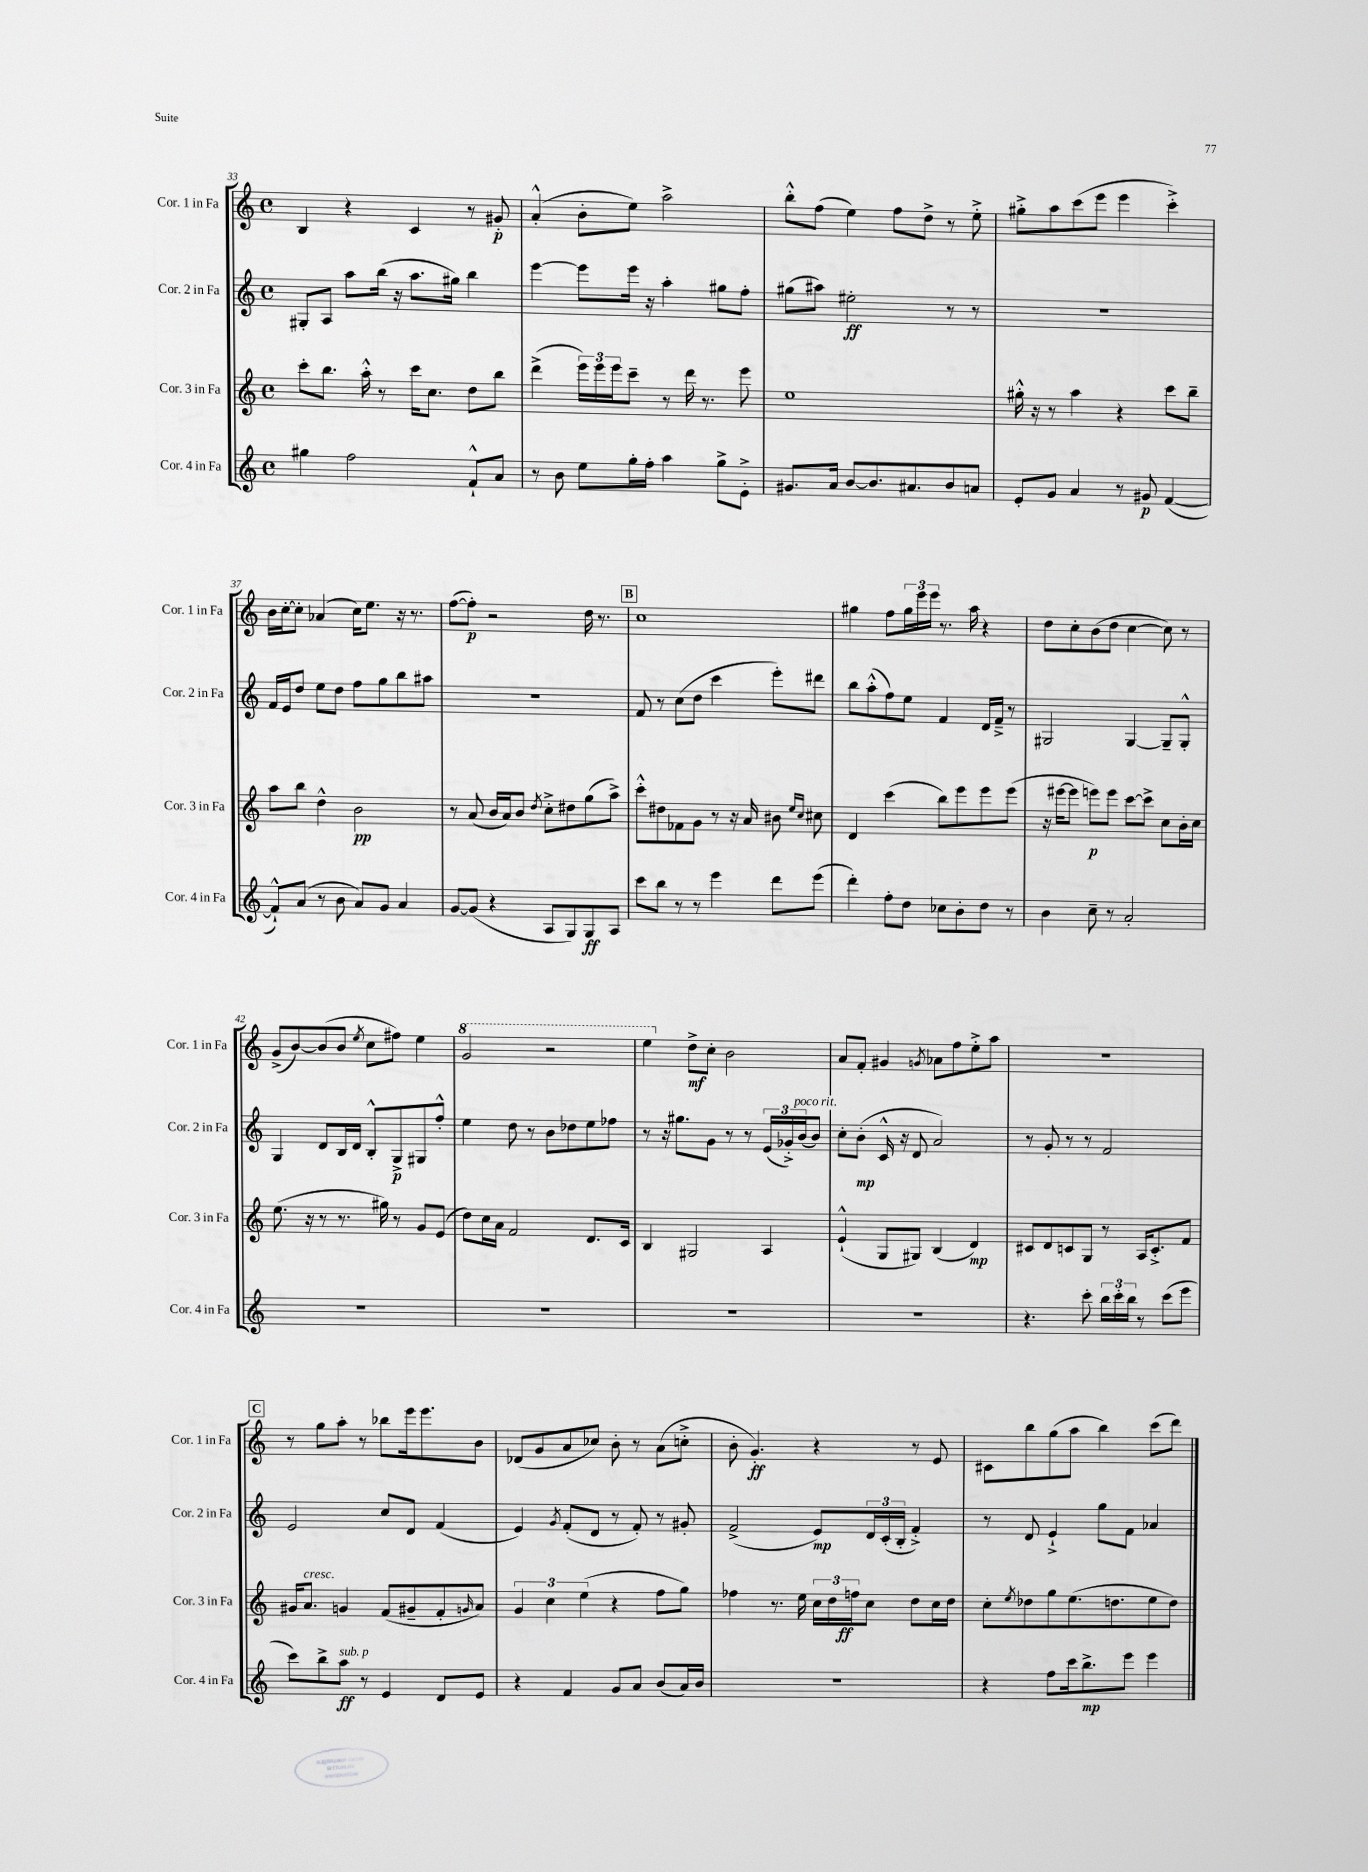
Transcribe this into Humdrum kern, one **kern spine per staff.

**kern	**dynam	**kern	**dynam	**kern	**dynam	**kern	**dynam
*part4	*part4	*part3	*part3	*part2	*part2	*part1	*part1
*staff4	*staff4	*staff3	*staff3	*staff2	*staff2	*staff1	*staff1
*I"Cor. 4 in Fa	*	*I"Cor. 3 in Fa	*	*I"Cor. 2 in Fa	*	*I"Cor. 1 in Fa	*
*I'Cor. 4 in Fa	*	*I'Cor. 3 in Fa	*	*I'Cor. 2 in Fa	*	*I'Cor. 1 in Fa	*
*clefG2	*	*clefG2	*	*clefG2	*	*clefG2	*
*k[]	*	*k[]	*	*k[]	*	*k[]	*
*M4/4	*	*M4/4	*	*M4/4	*	*M4/4	*
*met(c)	*	*met(c)	*	*met(c)	*	*met(c)	*
=33	=33	=33	=33	=33	=33	=33	=33
4gg#X\	.	8ccc'\L	.	8G#X'/L	.	4B/	.
.	.	8.bb\J	.	8A/J	.	.	.
2ff\	.	.	.	8aa\L	.	4r	.
.	.	16aa'^^\	.	.	.	.	.
.	.	8r	.	(16bb\Jk	.	.	.
.	.	.	.	16r	.	.	.
.	.	16ccc\KL	.	8.aa\L	.	4c/	.
.	.	8.cc\J	.	.	.	.	.
.	.	.	.	16gg#X\Jk)	.	.	.
8f`^^/L	.	8dd\L	.	4bb\	.	8r	.
8a/J	.	8bb\J	.	.	.	8g#X'/	p
=34	=34	=34	=34	=34	=34	=34	=34
8r	.	(4ddd^\	.	[4eee\	.	(4a'^^/	.
8b\	.	.	.	.	.	.	.
8ee\L	.	24eee\LL)	.	8eee\L]	.	8b'\L	.
.	.	24eee\	.	.	.	.	.
.	.	24eee\J	.	.	.	.	.
16gg'\L	.	8ccc~\J	.	16eee\Jk	.	8ee\J)	.
16ff'\JJ	.	.	.	16r	.	.	.
4aa\	.	8r	.	4aa'\	.	2aa^\	.
.	.	16ddd\	.	.	.	.	.
.	.	8.r	.	.	.	.	.
8gg^\L	.	.	.	8gg#X\L	.	.	.
8e'^\J	.	8eee\	.	8ff'\J	.	.	.
=35	=35	=35	=35	=35	=35	=35	=35
8.g#X/L	.	1ee	.	(8gg#X\L	.	8bb'^^\L	.
.	.	.	.	8aa#X\J)	.	(8ff\J	.
16a/Jk	.	.	.	.	.	.	.
[8b/L	.	.	.	2ee#X'\	ff	4ee\)	.
8.b/]	.	.	.	.	.	.	.
.	.	.	.	.	.	8ff\L	.
8.a#X/	.	.	.	.	.	.	.
.	.	.	.	.	.	8dd^\J	.
8b/	.	.	.	8r	.	8r	.
8an/J	.	.	.	8r	.	8ee'^\	.
=36	=36	=36	=36	=36	=36	=36	=36
8e'/L	.	16gg#X'^^\	.	1r	.	8gg#X'^\L	.
.	.	16r	.	.	.	.	.
8g/J	.	8r	.	.	.	8aa\	.
4a/	.	4aa\	.	.	.	(8ccc\	.
.	.	.	.	.	.	8eee\J	.
8r	.	4r	.	.	.	4eee\	.
8g#X/	p	.	.	.	.	.	.
([4f/	.	8ccc\L	.	.	.	4ccc'^\)	.
.	.	8bb~\J	.	.	.	.	.
!!LO:LB:g=z
=37	=37	=37	=37	=37	=37	=37	=37
8f`^^/L])	.	8aa\L	.	16f/LL	.	16b\LL	.
.	.	.	.	16e/J	.	[16cc'\J	.
(8a/J	.	8bb\J	.	8dd/J	.	8cc'\J]	.
8r	.	4dd^^\	.	8ee\L	.	(4a-X/	.
8b\	.	.	.	8dd\J	.	.	.
8a/L)	.	2b\	pp	8ff\L	.	16cc\KL)	.
.	.	.	.	.	.	8.ee\J	.
8g/J	.	.	.	8gg\	.	.	.
4a/	.	.	.	8bb\	.	16r	.
.	.	.	.	.	.	8.r	.
.	.	.	.	8aa#X\J	.	.	.
=38	=38	=38	=38	=38	=38	=38	=38
[8g/L	.	8r	.	1r	.	([8ff\L	.
(8g/J]	.	(8a/	.	.	.	8ff'\J])	p
4r	.	16b/LL	.	.	.	2r	.
.	.	16a/J)	.	.	.	.	.
.	.	8b/J	.	.	.	.	.
.	.	8qdd/	.	.	.	.	.
8A/L	.	8cc'^\L	.	.	.	.	.
8G/)	.	8dd#X\	.	.	.	.	.
8G/	ff	(8gg\	.	.	.	16dd\	.
.	.	.	.	.	.	8.r	.
8A/J	.	8aa^\J)	.	.	.	.	.
!!LO:REH:place=s1:t=B
=39	=39	=39	=39	=39	=39	=39	=39
8ccc\L	.	8ccc'^^\L	.	8f/	.	1cc	.
8bb\J	.	8dd#X\	.	8r	.	.	.
8r	.	8f-X\	.	(8cc\L	.	.	.
8r	.	8g\J	.	8dd\J	.	.	.
4eee\	.	8r	.	4ccc\	.	.	.
.	.	16r	.	.	.	.	.
.	.	16a/	.	.	.	.	.
8ddd\L	.	8b#X\	.	8eee'\L)	.	.	.
.	.	16qqee/LL	.	.	.	.	.
.	.	16qqcc/JJ	.	.	.	.	.
(8eee\J	.	8cc#X\	.	8ddd#X\J	.	.	.
=40	=40	=40	=40	=40	=40	=40	=40
4ddd'\)	.	4d/	.	8bb\L	.	4gg#X\	.
.	.	.	.	(8aa'^^\	.	.	.
8ff'\L	.	(4ccc\	.	8ff\)	.	8ff\L	.
8dd\J	.	.	.	8ee\J	.	24gg#\L	.
.	.	.	.	.	.	24eee\	.
.	.	.	.	.	.	24eee\JJ	.
8cc-X\L	.	8bb\L)	.	4f/	.	8.r	.
8b'\	.	8eee\	.	.	.	.	.
.	.	.	.	.	.	16aa\	.
8dd\J	.	8eee\	.	16d/LL	.	4r	.
.	.	.	.	16f~^/JJ	.	.	.
8r	.	(8eee\J	.	8r	.	.	.
=41	=41	=41	=41	=41	=41	=41	=41
4b\	.	16r	.	2G#X/	.	8dd\L	.
.	.	[16eee#X\KL	.	.	.	.	.
.	.	8eee#\J]	.	.	.	8cc'\	.
8cc~\	.	8eeen\L)	p	.	.	(8b\	.
8r	.	8eee\J	.	.	.	8dd\J	.
2a'/	.	[8ccc\L	.	[4G#/	.	[4cc\	.
.	.	8ccc^\J]	.	.	.	.	.
.	.	8cc\L	.	8G#~/L]	.	8cc\])	.
.	.	16b'\L	.	8G#'^^/J	.	8r	.
.	.	16cc\JJ	.	.	.	.	.
!!LO:LB:g=z
=42	=42	=42	=42	=42	=42	=42	=42
1r	.	(8.ee\	.	4G/	.	(8g^/L	.
.	.	.	.	.	.	[8b/)	.
.	.	16r	.	.	.	.	.
.	.	8r	.	8d/L	.	(8b/]	.
.	.	8.r	.	16B/L	.	8b/J	.
.	.	.	.	16d/JJ	.	.	.
.	.	.	.	.	.	8qee/	.
.	.	.	.	8B'^^/L	.	8cc\L	.
.	.	16gg#X\)	.	.	.	.	.
.	.	8r	.	8G^/	p	8ff#X\J)	.
.	.	8g/L	.	8G#X/	.	4ee\	.
.	.	(8e/J	.	8ff'^^/J	.	.	.
=43	=43	=43	=43	=43	=43	=43	=43
*	*	*	*	*	*	*8va	*
1r	.	8dd\L)	.	4ee\	.	2gg/	.
.	.	16cc\L	.	.	.	.	.
.	.	16a\JJ	.	.	.	.	.
.	.	2f/	.	8dd\	.	.	.
.	.	.	.	8r	.	.	.
.	.	.	.	8b\L	.	2r	.
.	.	.	.	8dd-X\	.	.	.
.	.	8.d/L	.	8ee\	.	.	.
.	.	.	.	8ff-X\J	.	.	.
.	.	16c/Jk	.	.	.	.	.
=44	=44	=44	=44	=44	=44	=44	=44
1r	.	4B/	.	8r	.	4eee\	.
.	.	.	.	16r	.	.	.
.	.	.	.	8.gg#X\L	.	.	.
*	*	*	*	*	*	*X8va	*
.	.	2G#X/	.	.	.	8dd^\L	mf
.	.	.	.	8g\J	.	8cc'\J	.
.	.	.	.	8r	.	2b\	.
.	.	.	.	8r	.	.	.
.	.	4A/	.	(24e/LL	.	.	.
.	.	.	.	24g-X'^/)	.	.	.
!	!	!	!	!LO:TX:a:i:t=poco rit.	!	!	!
.	.	.	.	(24b/J	.	.	.
.	.	.	.	8b/J)	.	.	.
=45	=45	=45	=45	=45	=45	=45	=45
1r	.	(4e`^^/	.	8cc'\L	.	8a/L	.
.	.	.	.	(8b'\J	mp	8f'/J	.
.	.	8G/L	.	16c^^/	.	4g#X/	.
.	.	.	.	16r	.	.	.
.	.	8G#X/J)	.	8d/	.	.	.
.	.	.	.	.	.	8qgn/	.
.	.	(4B/	.	2a/)	.	8a-X\L	.
.	.	.	.	.	.	8ff\	.
.	.	4d/)	mp	.	.	8ee'^\	.
.	.	.	.	.	.	8aa\J	.
=46	=46	=46	=46	=46	=46	=46	=46
4.r	.	8c#X/L	.	8r	.	1r	.
.	.	8d/	.	8g'/	.	.	.
.	.	8cn/	.	8r	.	.	.
8ccc'\	.	8G/J	.	8r	.	.	.
24bb\LL	.	8r	.	2f/	.	.	.
24ccc'\	.	.	.	.	.	.	.
24bb\JJ	.	.	.	.	.	.	.
8r	.	16A/KL	.	.	.	.	.
.	.	8.c'^/	.	.	.	.	.
(8ccc\L	.	.	.	.	.	.	.
8eee\J	.	8f/J	.	.	.	.	.
!!LO:LB:g=z
!!LO:REH:place=s1:t=C
=47	=47	=47	=47	=47	=47	=47	=47
8ccc\L)	.	16g#X/KL	.	2e/	.	8r	.
!	!	!LO:TX:a:i:t=cresc.	!	!	!	!	!
.	.	8.a/J	.	.	.	.	.
8bb^\	.	.	.	.	.	8gg\L	.
!LO:TX:a:i:t=sub. p	!	!	!	!	!	!	!
8aa\J	ff	4gn/	.	.	.	8aa'\J	.
8r	.	.	.	.	.	8r	.
4e/	.	(8f/L	.	8cc/L	.	8bb-X\L	.
.	.	8g#X~/	.	8d/J	.	16eee\k	.
.	.	.	.	.	.	8.eee\	.
8d/L	.	8f'/	.	(4f/	.	.	.
.	.	16qqgn/	.	.	.	.	.
8e/J	.	8a/J)	.	.	.	8b\J	.
=48	=48	=48	=48	=48	=48	=48	=48
4r	.	6g/	.	4e/)	.	(8d-X/L	.
.	.	.	.	.	.	8g/	.
.	.	6cc\	.	.	.	.	.
.	.	.	.	8qg/	.	.	.
4f/	.	.	.	(8f'/L	.	8a/	.
.	.	(6ee\	.	.	.	.	.
.	.	.	.	8d/J	.	8cc-X/J)	.
8g/L	.	4r	.	8r	.	8b'\	.
8a/J	.	.	.	8f'/)	.	8r	.
(8b/L	.	8ff\L	.	8r	.	(8a\L	.
16a/L)	.	8gg\J)	.	8g#X'/	.	8ccn'^\J	.
16b/JJ	.	.	.	.	.	.	.
=49	=49	=49	=49	=49	=49	=49	=49
1r	.	4ff-X\	.	(2f^/	.	8b'\	.
.	.	.	.	.	.	4.g'/)	ff
.	.	8.r	.	.	.	.	.
.	.	16ee\	.	.	.	.	.
.	.	24cc\LL	.	8e/L)	mp	4r	.
.	.	24dd\	.	.	.	.	.
.	.	24ffn\J	ff	.	.	.	.
.	.	8cc\J	.	24d/L	.	.	.
.	.	.	.	(24c'/	.	.	.
.	.	.	.	24B'/JJ	.	.	.
.	.	8dd\L	.	4f'^/)	.	8r	.
.	.	16cc\L	.	.	.	8e/	.
.	.	16dd\JJ	.	.	.	.	.
=50	=50	=50	=50	=50	=50	=50	=50
4r	.	8cc'\L	.	8r	.	8c#X\L	.
.	.	8qee/	.	.	.	.	.
.	.	8dd-X\	.	8d/	.	8bb\	.
8ff\L	.	8gg\	.	4e`^/	.	(8gg\	.
16ccc\k	.	(8.ee\	.	.	.	8aa\J	.
8.bb^\	mp	.	.	.	.	.	.
.	.	.	.	8gg\L	.	4bb\)	.
.	.	8.ddn\	.	.	.	.	.
8eee\J	.	.	.	8f\J	.	.	.
4eee\	.	8ee\	.	4a-X/	.	(8ccc\L	.
.	.	8dd\J)	.	.	.	8ddd\J)	.
==	==	==	==	==	==	==	==
*-	*-	*-	*-	*-	*-	*-	*-
